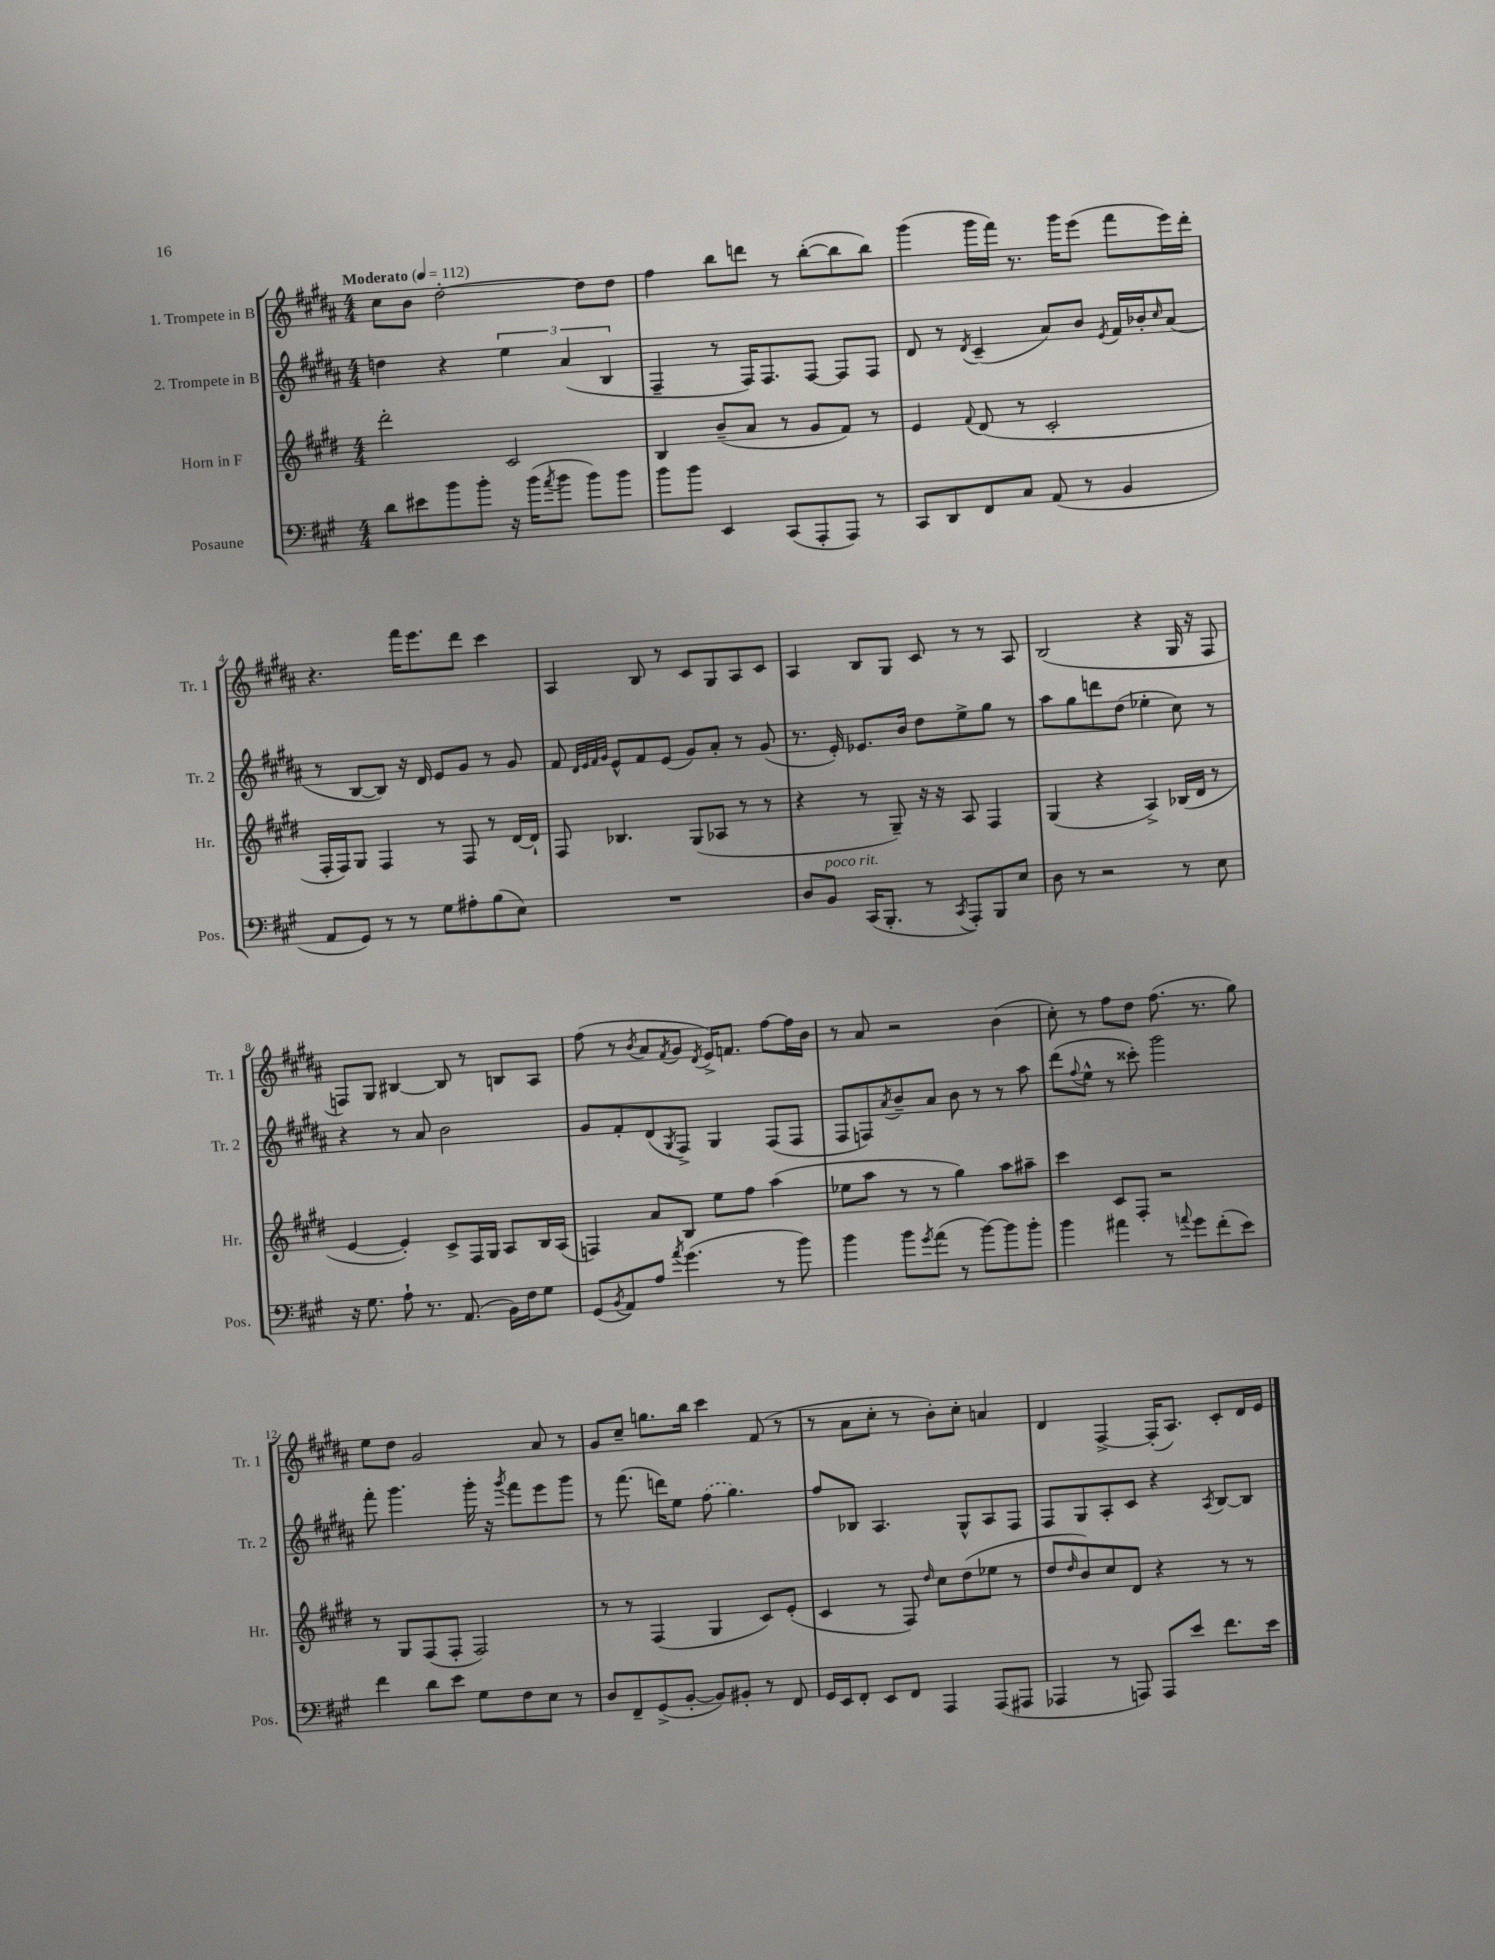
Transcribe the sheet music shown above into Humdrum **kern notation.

**kern	**kern	**kern	**kern
*staff4	*staff3	*staff2	*staff1
*clefF4	*clefG2	*clefG2	*clefG2
*k[f#c#g#]	*k[f#c#g#d#]	*k[f#c#g#d#a#]	*k[f#c#g#d#a#]
*M4/4	*M4/4	*M4/4	*M4/4
*MM112	*MM112	*MM112	*MM112
8d	2ddd#'	4dd	8cc#
8e#	.	.	8b
8b	.	4r	[2dd#'
8b'	.	.	.
16r	2c#	6ee	.
(16b	.	.	.
8qa	.	.	.
8b	.	.	.
.	.	(6a#	.
8b)	.	.	8dd#]
.	.	6B	.
8b	.	.	8dd#
=	=	=	=
8b	4B	4F#~	4ff#
8b	.	.	.
4EE	(8b~	8r	8bb
.	8a	16F#)	8ddd
.	.	8.F#	.
(8CC#	8r	.	8r
8AAA'	8g#	[8F#	([8bb'
8AAA)	8f#)	8F#]	8bb]
8r	8r	8F#	8bb)
=	=	=	=
8CC#	4e	8d#	(4ggg#
8DD	.	8r	.
.	8qqf#	8qd#	.
8FF#	(8d#	(4c#~	16ggg#
.	.	.	16fff#)
8C#	8r	.	8.r
(8AA	2c#'	8a#)	.
.	.	.	16ggg#
8r	.	8b	(8eee
.	.	8qe	.
4BB	.	16f#	8fff#
.	.	16b-'	.
.	.	16qqcc#	.
.	.	(8a#	16eee)
.	.	.	16ddd#'
=	=	=	=
8AA	16F#'	8r	4.r
.	16F#)	.	.
8GG#)	8G#	[8B	.
8r	4F#	8B])	.
8r	.	16r	16fff#
.	.	16d#	8.eee
8G#	8r	8e	.
8A#'	8F#	8g#	8ddd#
(8B	8r	8r	4ccc#
8E)	[16d#	8g#	.
.	16d#`]	.	.
=	=	=	=
1r	8F#	8f#	4A#
.	.	32qqd#	.
.	.	32qqe	.
.	.	32qqf#	.
.	.	32qqg#	.
.	4.B-	8e^^	.
.	.	8f#	8B
.	.	(8e	8r
.	(8G#	8g#)	8c#
.	8A-	8a#'	8G#
.	8r	8r	8A#
.	8r	(8g#	8c#
=	=	=	=
8D	4r	8.r	4A#
8BB	.	.	.
.	.	16e')	.
(16CC#	8r	8.e-	8B
8.BBB'	.	.	.
.	8G#~)	.	8G#
.	.	16b	.
8r	16r	8dd#	8c#
.	16r	.	.
8qCC#	.	.	.
8AAA')	8A	8ee^	8r
8BBB	4F#	8gg#	8r
8E	.	8r	8A#
=	=	=	=
8D	(4G#	8aa#	(2B
8r	.	8gg#	.
2r	4r	8ddd	.
.	.	(8dd#	.
.	4A^)	4ee-'	4r
8r	(16B-	8cc#)	16G#
.	16d#	.	16r
8E	8r	8r	8F#
=	=	=	=
16r	[4e	4r	8F)
8.G#	.	.	.
.	.	.	8G#
8A`	4e'])	8r	[4B#
8.r	.	8a#	.
.	8c#^	2b	8B#]
(8.AA	.	.	.
.	16F#	.	8r
.	16G#	.	.
16BB)	8A	.	8B
16F#	.	.	.
8G#	16B	.	8A#
.	(16A	.	.
=	=	=	=
(8GG#	4F)	8g#	(8ff#
8qBB	.	.	.
8AA)	.	8f#'	8r
.	.	.	8qb
8A	8a	(8d#	8a#
8qa	.	8qG#	8qf#
(4.g#	8B	8F#^)	8g#
.	.	.	8qd#
.	8ee	4G#	16e^)
.	.	.	8.f
.	8ff#	.	.
8r	(4aa	(8F#	[8ff#
8b)	.	8F#	16ff#]
.	.	.	16b
=	=	=	=
4b	8ee-	8F#	8r
.	8aa	8F)	8a#
.	.	8qa#	.
8b	8r	8b~	2r
8qg#	.	.	.
(8a	8r	8a#	.
8r	4gg#)	8b	.
[8b)	.	8r	.
8b]	8aa	8r	(4b
8b'	8aa#~	8aa#	.
=	=	=	=
4b	4ccc#	(8ddd#	8cc#')
.	.	8qqff#	.
.	.	8ee^^	8r
4a#	8c#	8r	8ff#
.	8F#'	8ccc##')	8dd#
8r	2r	2ggg#	(8.ff#
8qqa	.	.	.
8g#	.	.	.
.	.	.	8.r
(8f#'	.	.	.
8e)	.	.	8gg#)
=	=	=	=
4f#	8r	8fff#'	8ee
.	8G#	4.ggg#	8dd#
8d	(8F#	.	2g#
8e	8F#'	.	.
8G#	2F#)	16ggg#'	.
.	.	16r	.
.	.	8qggg#	.
8F#	.	8fff#	.
8E	.	8eee	8a#
8r	.	8ggg#	8r
=	=	=	=
8D	8r	8r	8g#
8FF#~	8r	(8.fff#	8cc#~
(8GG#^	(4F#	.	8.gg
.	.	16ddd)	.
[8BB'	.	8ee	.
.	.	.	16bb
8BB])	4G#	(8ff#	4ccc#
8BB#'	.	4.gg#)	.
8r	8c#)	.	(8f#
8FF#	(8e'	.	8r
=	=	=	=
16GG#	4c#	8ff#	8r
16EE	.	.	.
8FF#'	.	8B-	8a#
8EE	8r	4.A#	8cc#'
8FF#	8F#)	.	8r
.	16qqdd#	.	.
4AAA	8cc#	.	8b')
.	(8dd#	8G#^^	8cc#'
(8AAA	8ee-	8A#	4a
8AAA#	8r	8F#	.
=	=	=	=
4AAA-	8dd#	8F#	4d#
.	16qqdd#	.	.
.	8b)	8G#	.
8r	8cc#	8A#'	[4F#^
8AAA)	8d#	8c#	.
8AAA	4r	4r	(16F#']
.	.	.	8.A#)
8e	.	.	.
.	.	8qA#	.
8.f#	8r	[8B	8c#'
.	8r	8B]	16d#
16e	.	.	16e
==	==	==	==
*-	*-	*-	*-
